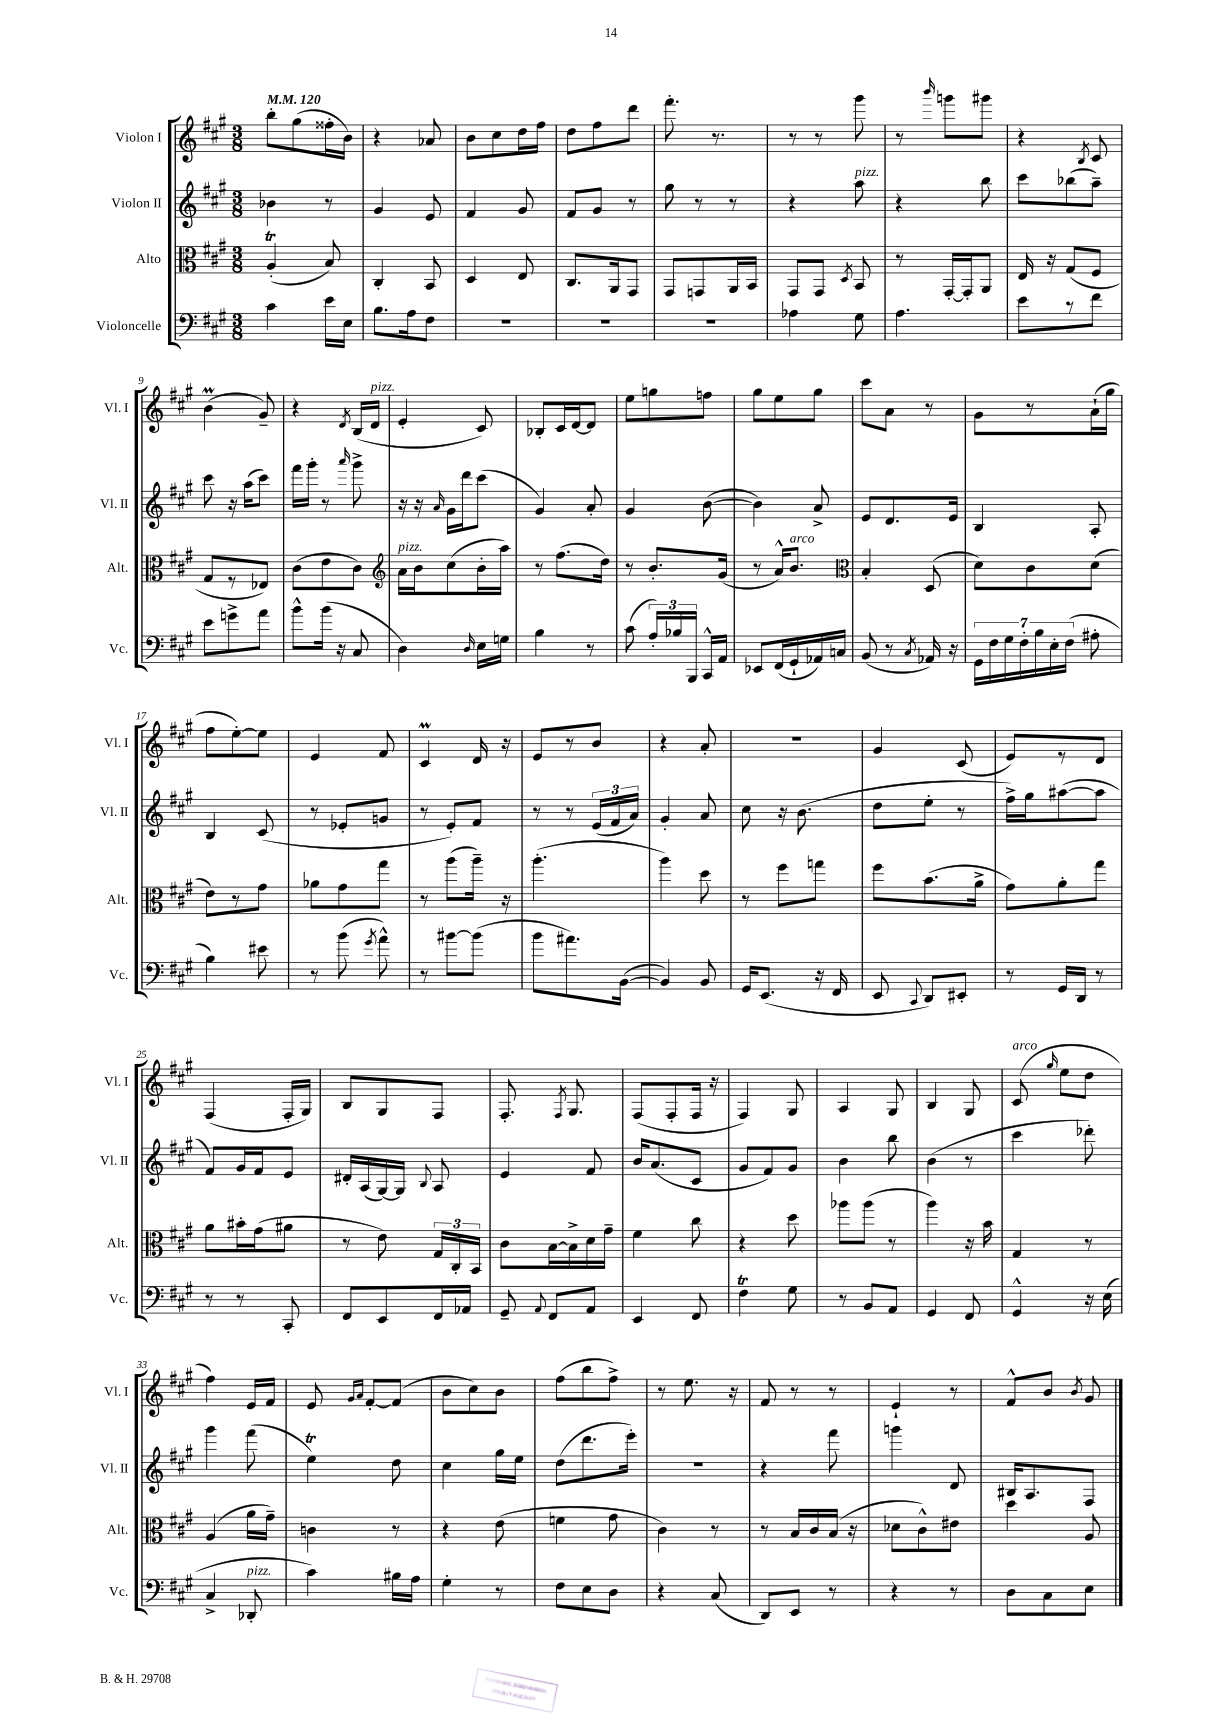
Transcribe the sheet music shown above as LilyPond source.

<<
\new StaffGroup <<
\new Staff = "s0" \with { instrumentName = "Violon I" shortInstrumentName = "Vl. I" } {
    \clef treble \key a \major \numericTimeSignature \time 3/8 \tempo 4 = 120
    \autoBeamOff b''8[-. gis''8( fisis''16-. b'16]) |
    r4 aes'8 |
    b'8[ cis''8 d''16 fis''16] |
    d''8[ fis''8 d'''8] |
    fis'''8.-. r8. |
    r8 r8 gis'''8 |
    r8 \grace { b'''16 } g'''8[ gis'''8] |
    r4 \acciaccatura { b8 } cis'8 |
    b'4\prall( gis'8--) |
    r4 \acciaccatura { d'8 } b16[( d'16]^\markup { \italic "pizz." } |
    e'4-. cis'8) |
    bes8[-. cis'16 d'16~ d'8] |
    e''8[ g''8 f''8] |
    gis''8[ e''8 gis''8] |
    cis'''8[ a'8] r8 |
    gis'8[ r8 a'16-!( gis''16] |
    fis''8[ e''8~-.) e''8] |
    e'4 fis'8 |
    cis'4\prall d'16 r16 |
    e'8[ r8 b'8] |
    r4 a'8-. |
    R4. |
    gis'4 cis'8( |
    e'8[) r8 d'8] |
    fis4( fis16[-. gis16]) |
    b8[ gis8 fis8] |
    fis8.-. \acciaccatura { fis8 } gis8. |
    fis8[( fis8-. fis16] r16 |
    fis4) gis8 |
    a4 gis8 |
    b4 gis8 |
    cis'8^\markup { \italic "arco" }( \grace { gis''16 } e''8[ d''8] |
    fis''4) e'16[ fis'16] |
    e'8 \grace { gis'16[ a'16] } fis'8[~-. fis'8]( |
    b'8[ cis''8) b'8] |
    fis''8[( b''8 fis''8]->) |
    r8 e''8. r16 |
    fis'8 r8 r8 |
    e'4-! r8 |
    fis'8[-^ b'8] \acciaccatura { b'8 } gis'8 \bar "|." |
}
\new Staff = "s1" \with { instrumentName = "Violon II" shortInstrumentName = "Vl. II" } {
    \clef treble \key a \major \numericTimeSignature \time 3/8
    \autoBeamOff bes'4 r8 |
    gis'4 e'8 |
    fis'4 gis'8 |
    fis'8[ gis'8] r8 |
    gis''8 r8 r8 |
    r4 a''8^\markup { \italic "pizz." } |
    r4 b''8 |
    cis'''8[ bes''8( a''8]--) |
    cis'''8 r16 a''16[( cis'''8]) |
    fis'''16[ gis'''16]-. r8 \grace { a'''16 } gis'''8-> |
    r16 r16 \grace { a'16 } gis'16[ d'''16 cis'''8]( |
    gis'4) a'8-. |
    gis'4 b'8~( |
    b'4) a'8-> |
    e'8[ d'8. e'16] |
    b4 a8-. |
    b4 cis'8( |
    r8 ees'8[-. g'8] |
    r8 e'8[-.) fis'8] |
    r8 r8 \tuplet 3/2 { e'16[( fis'16 a'16]) } |
    gis'4-. a'8 |
    cis''8 r16 b'8.( |
    d''8[ e''8]-. r8 |
    fis''16[->) gis''16 ais''8~( ais''8] |
    fis'8[) gis'16 fis'16 e'8] |
    dis'16[-. a16( gis16~) gis16] \appoggiatura { b8 } a8 |
    e'4 fis'8 |
    b'16[ a'8.( cis'8] |
    gis'8[ fis'8) gis'8] |
    b'4 b''8 |
    b'4( r8 |
    cis'''4 des'''8-.) |
    gis'''4 fis'''8( |
    e''4\trill) d''8 |
    cis''4 gis''16[ e''16] |
    d''8[( d'''8. e'''16]-.) |
    R4. |
    r4 fis'''8 |
    g'''4 d'8 |
    bis16[ a8. fis8] \bar "|." |
}
\new Staff = "s2" \with { instrumentName = "Alto" shortInstrumentName = "Alt." } {
    \clef alto \key a \major \numericTimeSignature \time 3/8
    \autoBeamOff a4-.\trill( b8) |
    cis4-. b,8 |
    d4 e8 |
    cis8.[ a,16 gis,8] |
    gis,8[ g,8 a,16 b,16] |
    gis,8[ gis,8] \acciaccatura { d8 } b,8 |
    r8 gis,16[~-. gis,16-. a,8] |
    e16 r16 gis8[( fis8] |
    gis8[ r8 ees8]) |
    cis'8[( e'8 cis'8]) |
    \clef treble a'16[^\markup { \italic "pizz." } b'16 cis''8( b'16-. a''16]) |
    r8 fis''8.[( d''16]) |
    r8 b'8.[-. gis'16]( |
    r8 a'16[-^) b'8.]^\markup { \italic "arco" } |
    \clef alto b4-. d8( |
    d'8[) cis'8 d'8]( |
    e'8[) r8 gis'8] |
    aes'8[ gis'8 gis''8] |
    r8 a''8[( a''16]--) r16 |
    a''4.-.( |
    a''4) d''8 |
    r8 fis''8[ g''8] |
    fis''8[ b'8.( a'16]-> |
    gis'8[) a'8-. gis''8] |
    a'8[ bis'16-. gis'16( ais'8] |
    r8 e'8) \tuplet 3/2 { gis16[ cis16-. b,16] } |
    cis'8[ b16~ b16-> d'16 gis'16]-- |
    fis'4 cis''8 |
    r4 d''8 |
    aes''8[ aes''8]( r8 |
    a''4) r16 b'16 |
    gis4 r8 |
    a4( a'16[ gis'16]--) |
    c'4 r8 |
    r4 e'8( |
    f'4 gis'8 |
    cis'4) r8 |
    r8 b16[ cis'16 b16]( r16 |
    des'8[ cis'8-^) eis'8] |
    d''4 a8 \bar "|." |
}
\new Staff = "s3" \with { instrumentName = "Violoncelle" shortInstrumentName = "Vc." } {
    \clef bass \key a \major \numericTimeSignature \time 3/8
    \autoBeamOff cis'4 e'16[ e16] |
    b8.[ a16 fis8] |
    R4. |
    R4. |
    R4. |
    aes4 gis8 |
    a4. |
    e'8[ r8 fis'8] |
    e'8[ g'8-> a'8] |
    b'8[-^ b'16]( r16 cis8 |
    d4) \grace { d16 } e16[ g16] |
    b4 r8 |
    cis'8( \tuplet 3/2 { a16[-.) bes16 b,,16] } cis,16[-^ a,16] |
    ees,8[ fis,16( gis,16-! aes,16) c16] |
    b,8( r8 \acciaccatura { cis8 } aes,16) r16 |
    \tuplet 7/4 { gis,16[ fis16 gis16 fis16-. b16 e16-. fis16]( } ais8-. |
    b4) eis'8 |
    r8 b'8( \acciaccatura { gis'8 } a'8-^) |
    r8 bis'8[~ bis'8]( |
    b'8[ ais'8.) b,16]~( |
    b,4) b,8 |
    gis,16[ e,8.]( r16 fis,16 |
    e,8 \appoggiatura { cis,8 } d,8[) eis,8]-. |
    r8 gis,16[ d,16] r8 |
    r8 r8 cis,8-. |
    fis,8[ e,8 fis,16 aes,16] |
    gis,8-- \appoggiatura { a,8 } fis,8[ a,8] |
    e,4 fis,8 |
    fis4\trill gis8 |
    r8 b,8[ a,8] |
    gis,4 fis,8 |
    gis,4-^ r16 e16( |
    cis4-> des,8-.^\markup { \italic "pizz." } |
    cis'4) bis16[ a16] |
    gis4-. r8 |
    fis8[ e8 d8] |
    r4 cis8( |
    d,8[) e,8] r8 |
    r4 r8 |
    d8[ cis8 e8] \bar "|." |
}
>>
>>
